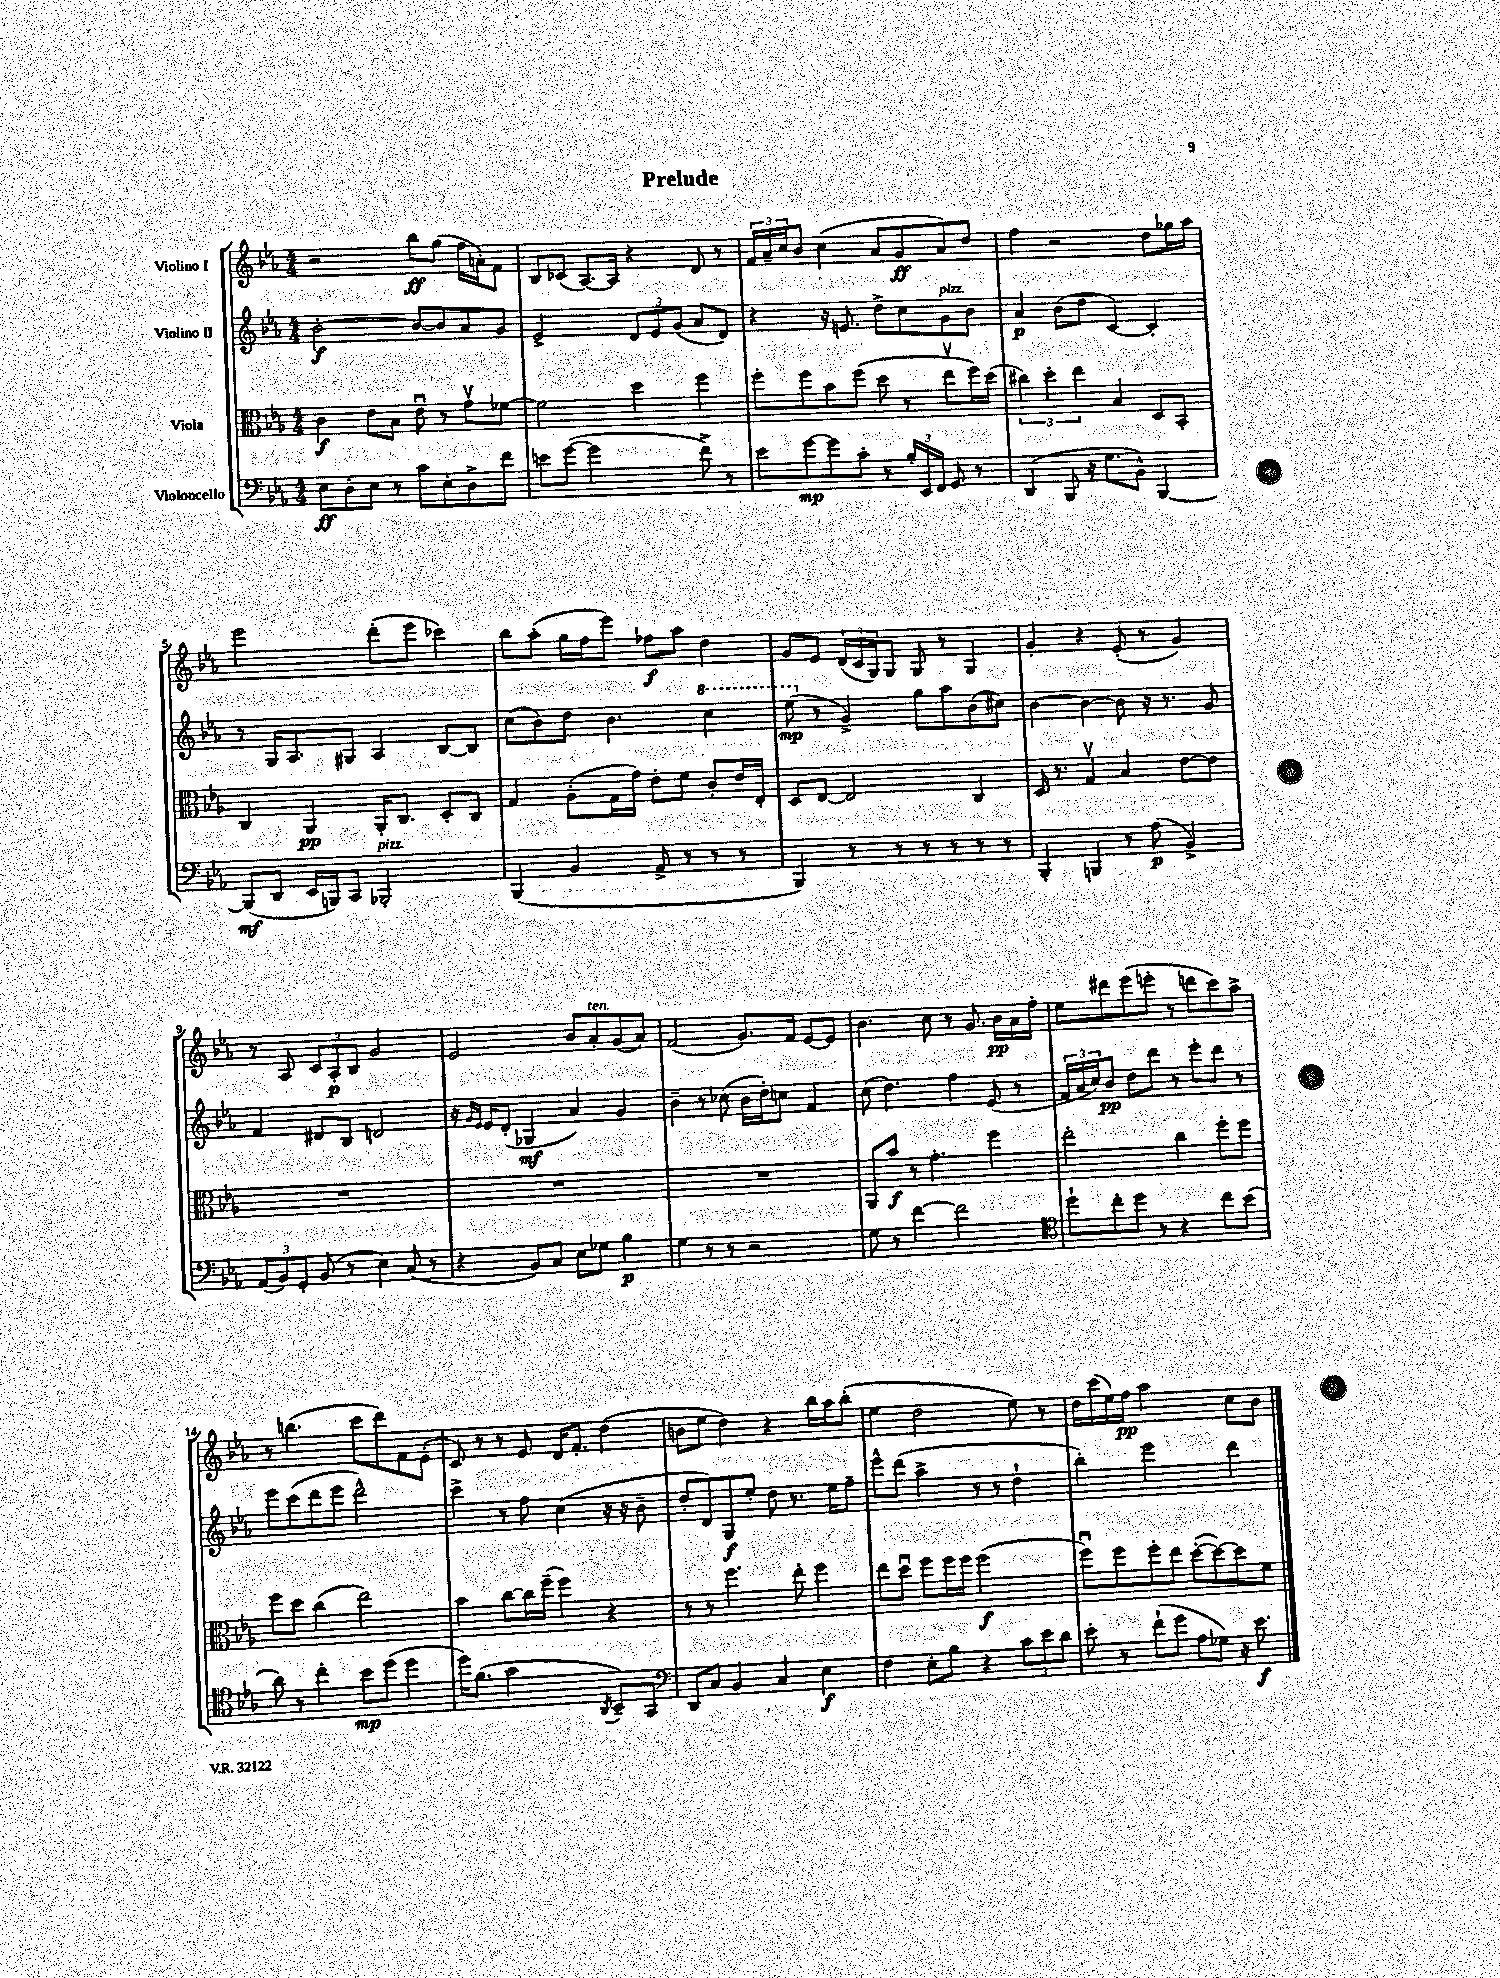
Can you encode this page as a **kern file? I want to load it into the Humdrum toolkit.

**kern	**kern	**kern	**kern
*staff4	*staff3	*staff2	*staff1
*clefF4	*clefC3	*clefG2	*clefG2
*k[b-e-a-]	*k[b-e-a-]	*k[b-e-a-]	*k[b-e-a-]
*M4/4	*M4/4	*M4/4	*M4/4
8E-	4c	[2b-'	2r
8D'	.	.	.
8E-	8e-	.	.
8r	8B-	.	.
8c	8e-u	8b-_	8bb-
8E-'	8r	8b-]	(8gg
8D^	8gv	8a-	16ff
.	.	.	16a')
8f	[8f-	8g	8f
=	=	=	=
8e	2f-]	2e-^	8B-
([8g	.	.	(8c-
2g]	.	.	[8.A-)
.	.	.	16A-]
.	4dd	12d	4r
.	.	12e-	.
.	.	(12g	.
8f^)	4ff	8a-	8d
8r	.	8d)	8r
=	=	=	=
8e-	8ff'	4r	24f
.	.	.	24a-~
.	.	.	24cc
[8g	8ff	.	8b-
8g]	8b-	16r	(4cc
.	.	8.e	.
8c'	(8ff	.	.
8r	8dd	8dd^	8a-
24B-'	8r	8cc	8g
24EE-	.	.	.
24FF	.	.	.
8GG	8ee-v	8g	8a-)
8r	16ff)	8b-	8dd
.	(16dd	.	.
=	=	=	=
(4DD	6cc#)	4a-	4ff
.	6dd'	.	.
8BBB-	.	(8b-	2r
.	6ee-	.	.
16r	.	8dd	.
8.G	.	.	.
.	4B-	[4c)	.
8BB-^^)	.	.	.
[4BBB-	8D	4c']	8dd
.	8BB-'	.	16gg-
.	.	.	16aa-
=	=	=	=
(8BBB-]	4C	8r	2eee-
8DD	.	16G	.
.	.	8.A-	.
16EE-	4AA-	.	.
16BBB)	.	.	.
8CC	.	8G#	.
2BBB-'	16AA-'	4A-	(8ddd'
.	8.C	.	.
.	.	.	8eee-
.	8D'	[8B-	4ccc-)
.	8C	8B-]	.
=	=	=	=
(4BBB-	4G	(8cc	8bb-
.	.	8b-)	(8aa-'
4BB-	(8A-'	8dd	16gg
.	.	.	16ff
.	16G	4.b-	8eee-)
.	16g)	.	.
8AA-^	8e-'	.	8ff-
8r	8f	.	8aa-
8r	8c'	4ccc	4dd
8r	16e-	.	.
.	16E-'	.	.
=	=	=	=
4BBB-)	8D	(8eee-	8g
.	[8E-	8r	8e-
8r	2E-]	4g^)	(24d
.	.	.	24c
.	.	.	24G)
8r	.	.	8G
8r	.	8gg	8G
8r	.	8aa-	8r
8r	4C	(8b-	4G
8r	.	8cc#)	.
=	=	=	=
4BBB-'	16D	[4b-	4g'
.	8.r	.	.
4BBB	4Gv	4b-_	4r
8r	4B-	8b-]	(8e-'
(8A-	.	16r	8r
.	.	8.r	.
4BB-^)	[8e-	.	4g)
.	8e-]	8g	.
=	=	=	=
(12AA-	1r	4f	8r
12BB-)	.	.	.
.	.	.	8A-
12GG'	.	.	.
(8BB-	.	8d#	12c
.	.	.	12A-'
8r	.	8B-	.
.	.	.	12B-
4E-)	.	2d	2g
(8C	.	.	.
8r	.	.	.
=	=	=	=
4r	1r	16r	2e-
.	.	16qqg	.
.	.	16qqe-	.
.	.	16e-	.
.	.	(8d'	.
8BB-)	.	4G-	.
8C	.	.	.
8E-	.	4a-)	8b-
8G-	.	.	8a-'
4B-	.	4g	(8g
.	.	.	8a-)
=	=	=	=
4G	1r	4b-~	(2f
8r	.	8r	.
8r	.	(8cc-	.
2r	.	16b-	8.g)
.	.	16dd')	.
.	.	8cc	.
.	.	.	16f
.	.	4f	[8e-
.	.	.	8e-]
=	=	=	=
8G	8AA-	(8cc	4.b-
8r	8b-	4.dd)	.
[4f	8r	.	.
.	4.g'	.	8cc
2f]	.	4ff	8r
.	.	.	8.g
.	4ff	(8e-	.
.	.	.	16b-
.	.	8r	16a-
.	.	.	16ff'
=	=	=	=
*clefC4	*	*	*
8dd`	2ee-'	24f	8ee-
.	.	24a-	.
.	.	24cc)	.
8cc'	.	8b-	8ddd#
8dd	.	8dd	(8eee-
8r	.	8ddd	8eee'
4r	4cc	8r	8r
.	.	8eee-'	8ddd
8cc	8ff'	8ddd	8ccc)
(8b-	8ff	8r	8aa-^
=	=	=	=
8a-)	8ff	8eee-	8r
8r	8dd	(8ccc	(4.bb
4cc'	(4cc	8ddd	.
.	.	8eee-	.
8b-	2ee-)	2ddd^^)	8ccc
(8dd	.	.	8ddd)
4dd	.	.	8f
.	.	.	(8e-'
=	=	=	=
16dd)	4b-	4ccc^	8c)
(8.f	.	.	.
.	.	.	8r
2g	[8cc	8r	8r
.	16cc]	8ff	8e-
.	(16ff~	.	.
.	4ff)	(4cc	16d
.	.	.	8.f'
8qAA-	.	.	.
8BB-~)	4r	16r	(4dd
.	.	16r	.
8GG	.	8b-~	.
=	=	=	=
*clefF4	*	*	*
8DD	8r	8dd'	8b
8C	8r	8d)	8ee-
4BB-	4.ff	8G	4dd)
.	.	8ee-'	.
4C	.	8dd	4r
.	8ee-'	8.r	.
4E-	4ff	.	16bb-
.	.	16ee-	16aa-
.	.	8ff~	(8bb-'
=	=	=	=
4F	8ee-	8eee-^^	4ee-
.	8ddu	(8ddd	.
8E-'	8ff	4aa-^	2dd
8B-	16ff	.	.
.	16ff	.	.
4r	(2ff	8r	.
.	.	8r	.
12c	.	4dd`	8ee-)
12e-	.	.	.
.	.	.	8r
12d	.	.	.
=	=	=	=
8e-'	8ffu)	4bb-')	16dd
.	.	.	(16ccc
8r	8ff	.	16ee-)
.	.	.	16ff
(8f`	8ff'	2eee-	2aa-
8g	8ee-	.	.
8A-	([8dd'	.	.
8G-)	8dd_)	.	.
16r	8dd]	4ddd	8cc
8.e-	.	.	.
.	8f	.	8b-
==	==	==	==
*-	*-	*-	*-
